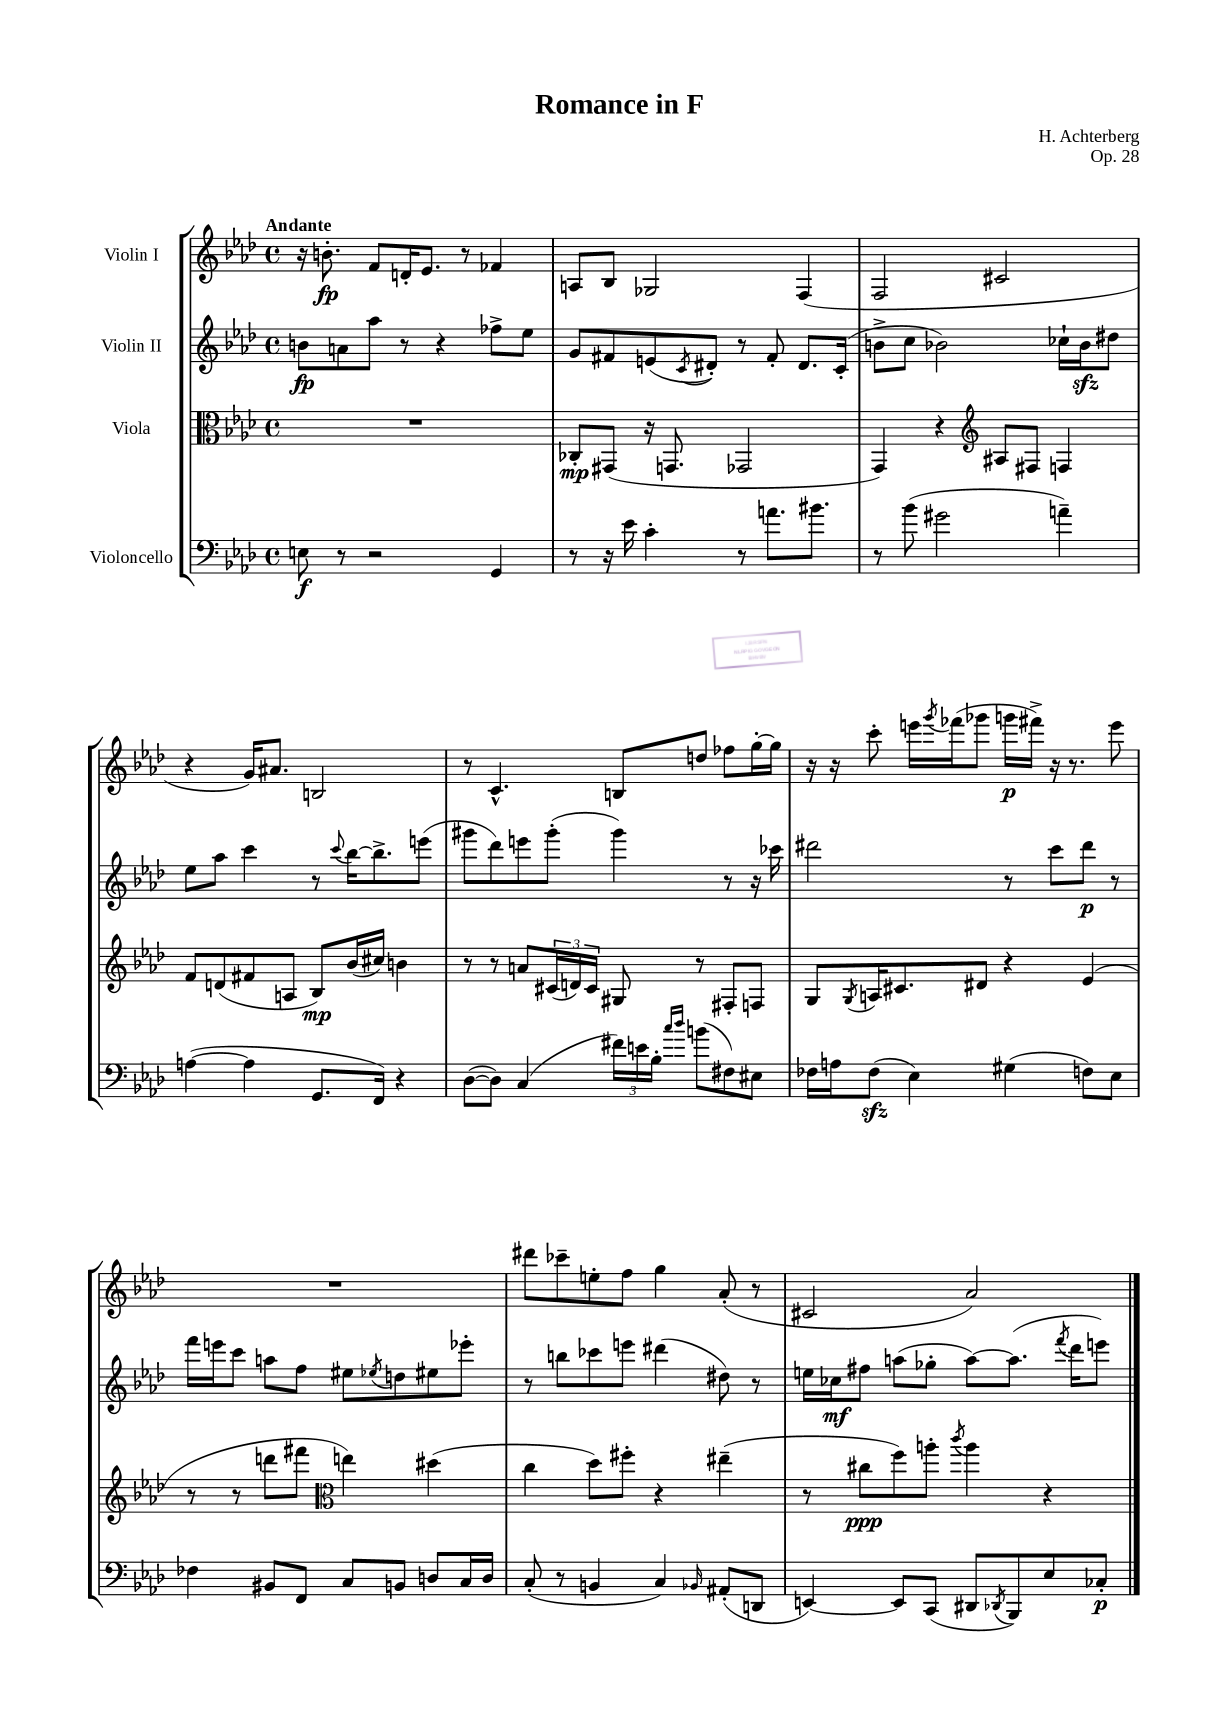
\header { title = "Romance in F" composer = "H. Achterberg" opus = "Op. 28" }
<<
\new StaffGroup <<
\new Staff = "s0" \with { instrumentName = "Violin I" } {
    \clef treble \key aes \major \defaultTimeSignature \time 4/4 \tempo "Andante"
    r16 b'8.-.\fp f'8 d'16-. ees'8. r8 fes'4 |
    a8 bes8 ges2 f4( |
    f2 cis'2 |
    r4 g'16) ais'8. b2 |
    r8 c'4.-^ b8 d''8 fes''8 g''16~-. g''16 |
    r16 r16 c'''8-. e'''16 \acciaccatura { g'''8 } fes'''16( ges'''8 g'''16\p fis'''16->) r16 r8. e'''8 |
    R1 |
    dis'''8 ces'''8-- e''8-. f''8 g''4 aes'8-.( r8 |
    cis'2 aes'2) \bar "|." |
}
\new Staff = "s1" \with { instrumentName = "Violin II" } {
    \clef treble \key aes \major \defaultTimeSignature \time 4/4
    b'8\fp a'8 aes''8 r8 r4 fes''8-> ees''8 |
    g'8 fis'8 e'8( \acciaccatura { c'8 } dis'8-.) r8 fis'8-. dis'8. c'16-.( |
    b'8-> c''8 bes'2) ces''16-! bes'16\sfz dis''8 |
    ees''8 aes''8 c'''4 r8 \appoggiatura { c'''8 } bes''16~ bes''8.-> e'''8( |
    gis'''8 des'''8) e'''8 gis'''8-.( gis'''4) r8 r16 ces'''16 |
    dis'''2 r8 c'''8 dis'''8\p r8 |
    f'''16 e'''16 c'''8 a''8 f''8 eis''8 \acciaccatura { ees''8 } d''8 eis''8 ees'''8-. |
    r8 b''8 ces'''8 e'''8 dis'''4( dis''8) r8 |
    e''16 ces''16\mf fis''8 a''8( ges''8-. a''8~) a''8.( \acciaccatura { f'''8 } des'''16 e'''8) \bar "|." |
}
\new Staff = "s2" \with { instrumentName = "Viola" } {
    \clef alto \key aes \major \defaultTimeSignature \time 4/4
    R1 |
    ces8-.\mp gis,8( r16 g,8. ges,2 |
    g,4) r4 \clef treble ais8 fis8 f4 |
    f'8 d'8( fis'8 a8 bes8\mp) bes'16( cis''16) b'4 |
    r8 r8 a'8 \tuplet 3/2 { cis'16( d'16) cis'16 } gis8 r8 fis8-. f8 |
    g8 \acciaccatura { g8 } a16 cis'8. dis'8 r4 ees'4( |
    r8 r8 d'''8 fis'''8 \clef alto e''4) dis''4( |
    c''4 des''8) fis''8-. r4 eis''4--( |
    r8 cis''8\ppp f''8) a''8-. \acciaccatura { c'''8 } a''4 r4 \bar "|." |
}
\new Staff = "s3" \with { instrumentName = "Violoncello" } {
    \clef bass \key aes \major \defaultTimeSignature \time 4/4
    e8\f r8 r2 g,4 |
    r8 r16 ees'16 c'4-. r8 a'8. bis'8. |
    r8 bes'8( gis'2 a'4--) |
    a4~( a4 g,8. f,16) r4 |
    des8~( des8) c4( \tuplet 3/2 { fis'16) e'16 bes16-. } \grace { c''16 des''16 } b'8( fis8) eis8 |
    fes16 a16 fes8\sfz( ees4) gis4( f8) ees8 |
    fes4 bis,8 f,8 c8 b,8 d8 c16 d16 |
    c8-.( r8 b,4 c4) \grace { bes,16 } ais,8-.( d,8 |
    e,4~) e,8 c,8( dis,8 \acciaccatura { des,8 } bes,,8) ees8 ces8-.\p \bar "|." |
}
>>
>>
\layout { \context { \Score \remove "Bar_number_engraver" } }
